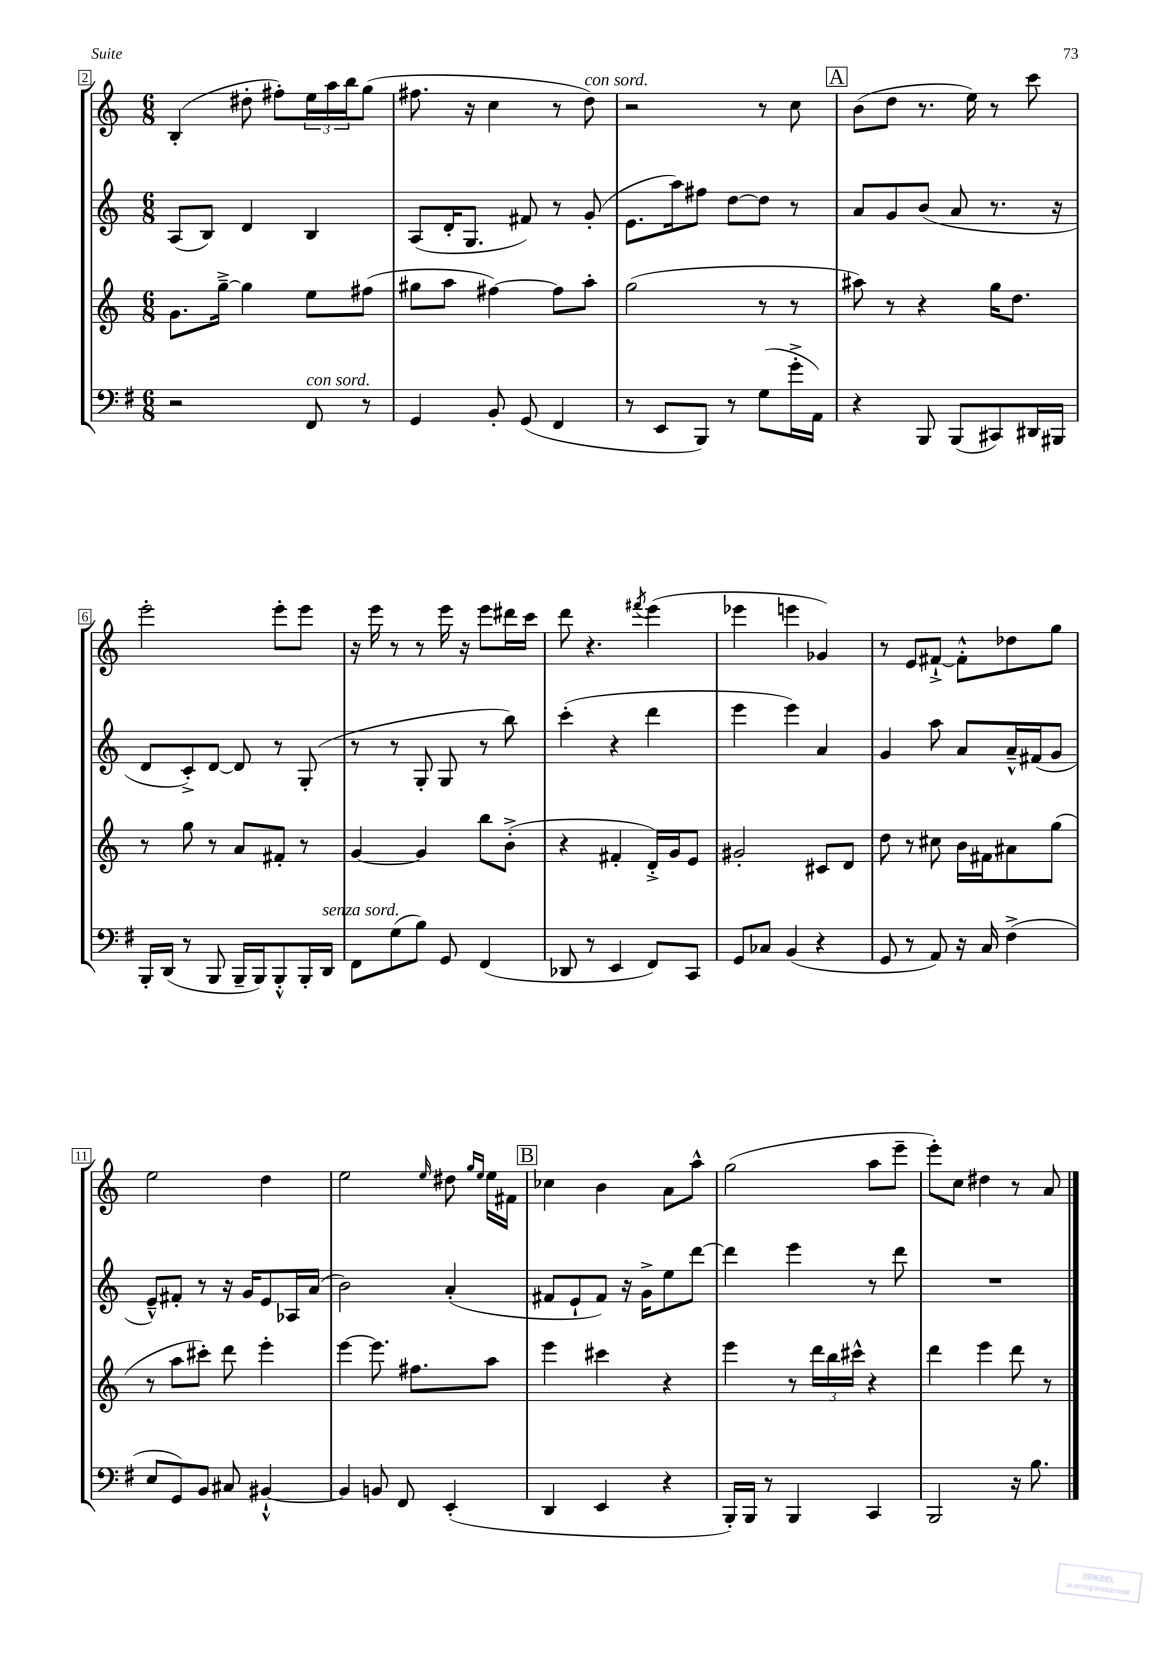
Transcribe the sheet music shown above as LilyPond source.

<<
\new StaffGroup <<
\new Staff = "s0" {
    \clef treble \key c \major \numericTimeSignature \time 6/8
    b4-.( dis''8-. fis''8-.) \tuplet 3/2 { e''16 a''16 b''16 } g''8( |
    fis''8. r16 c''4 r8 d''8^\markup { \italic "con sord." }) |
    r2 r8 c''8 |
    \mark \markup { \box "A" } b'8( d''8 r8. e''16) r8 c'''8 |
    e'''2-. e'''8-. e'''8 |
    r16 e'''16 r8 r8 e'''16 r16 e'''8 dis'''16 c'''16 |
    d'''8 r4. \acciaccatura { fis'''8 } e'''4( |
    ees'''4 e'''4 ges'4) |
    r8 e'8 fis'8~-!-> fis'8-.-^ des''8 g''8 |
    e''2 d''4 |
    e''2 \grace { e''16 } dis''8 \grace { g''16 e''16 } e''16 fis'16 |
    \mark \markup { \box "B" } ces''4 b'4 a'8 a''8-^ |
    g''2( a''8 e'''8-- |
    e'''8-.) c''8 dis''4 r8 a'8 \bar "|." |
}
\new Staff = "s1" {
    \clef treble \key c \major \numericTimeSignature \time 6/8
    a8( b8) d'4 b4 |
    a8( d'16-. g8. fis'8) r8 g'8-.( |
    e'8. a''16) fis''8 d''8~ d''8 r8 |
    \mark \markup { \box "A" } a'8 g'8 b'8( a'8 r8. r16 |
    d'8 c'8-.->) d'8~ d'8 r8 g8-.( |
    r8 r8 g8-. g8 r8 b''8) |
    c'''4-.( r4 d'''4 |
    e'''4 e'''4) a'4 |
    g'4 a''8 a'8 a'16---^ fis'16( g'8 |
    e'8---^) fis'8-. r8 r16 g'16 e'8 aes16 a'16( |
    b'2) a'4-.( |
    \mark \markup { \box "B" } fis'8 e'8-! fis'8) r16 g'16-> e''8 d'''8~ |
    d'''4 e'''4 r8 d'''8 |
    R2. \bar "|." |
}
\new Staff = "s2" {
    \clef treble \key c \major \numericTimeSignature \time 6/8
    g'8. g''16~---> g''4 e''8 fis''8( |
    gis''8 a''8 fis''4~) fis''8 a''8-. |
    g''2( r8 r8 |
    \mark \markup { \box "A" } ais''8) r8 r4 g''16 d''8. |
    r8 g''8 r8 a'8 fis'8-. r8 |
    g'4~ g'4 b''8 b'8-.->( |
    r4 fis'4-. d'16-.->) g'16 e'8 |
    gis'2-. cis'8 d'8 |
    d''8 r8 cis''8 b'16 fis'16 ais'8 g''8( |
    r8 a''8 cis'''8-.) d'''8 e'''4-. |
    e'''4~ e'''8. fis''8. a''8 |
    \mark \markup { \box "B" } e'''4 cis'''4 r4 |
    e'''4 r8 \tuplet 3/2 { d'''16 b''16 cis'''16-^ } r4 |
    d'''4 e'''4 d'''8 r8 \bar "|." |
}
\new Staff = "s3" {
    \clef bass \key g \major \numericTimeSignature \time 6/8
    r2 fis,8^\markup { \italic "con sord." } r8 |
    g,4 b,8-. g,8( fis,4 |
    r8 e,8 b,,8) r8 g8( g'16-.-> a,16) |
    \mark \markup { \box "A" } r4 b,,8 b,,8( cis,8) dis,16 bis,,16 |
    b,,16-. d,16( r8 b,,8 b,,16-- b,,16) b,,8-.-^ b,,16-. d,16^\markup { \italic "senza sord." } |
    fis,8 g8( b8) g,8 fis,4( |
    des,8 r8 e,4 fis,8) c,8 |
    g,8 ces8 b,4( r4 |
    g,8 r8 a,8) r16 c16 fis4->( |
    e8 g,8) b,8 cis8 bis,4~-!-^ |
    bis,4 b,8 fis,8 e,4-.( |
    \mark \markup { \box "B" } d,4 e,4 r4 |
    b,,16-.) b,,16 r8 b,,4 c,4 |
    b,,2 r16 b8. \bar "|." |
}
>>
>>
\layout { \context { \Score currentBarNumber = #2 \override BarNumber.stencil = #(make-stencil-boxer 0.1 0.3 ly:text-interface::print) } }
